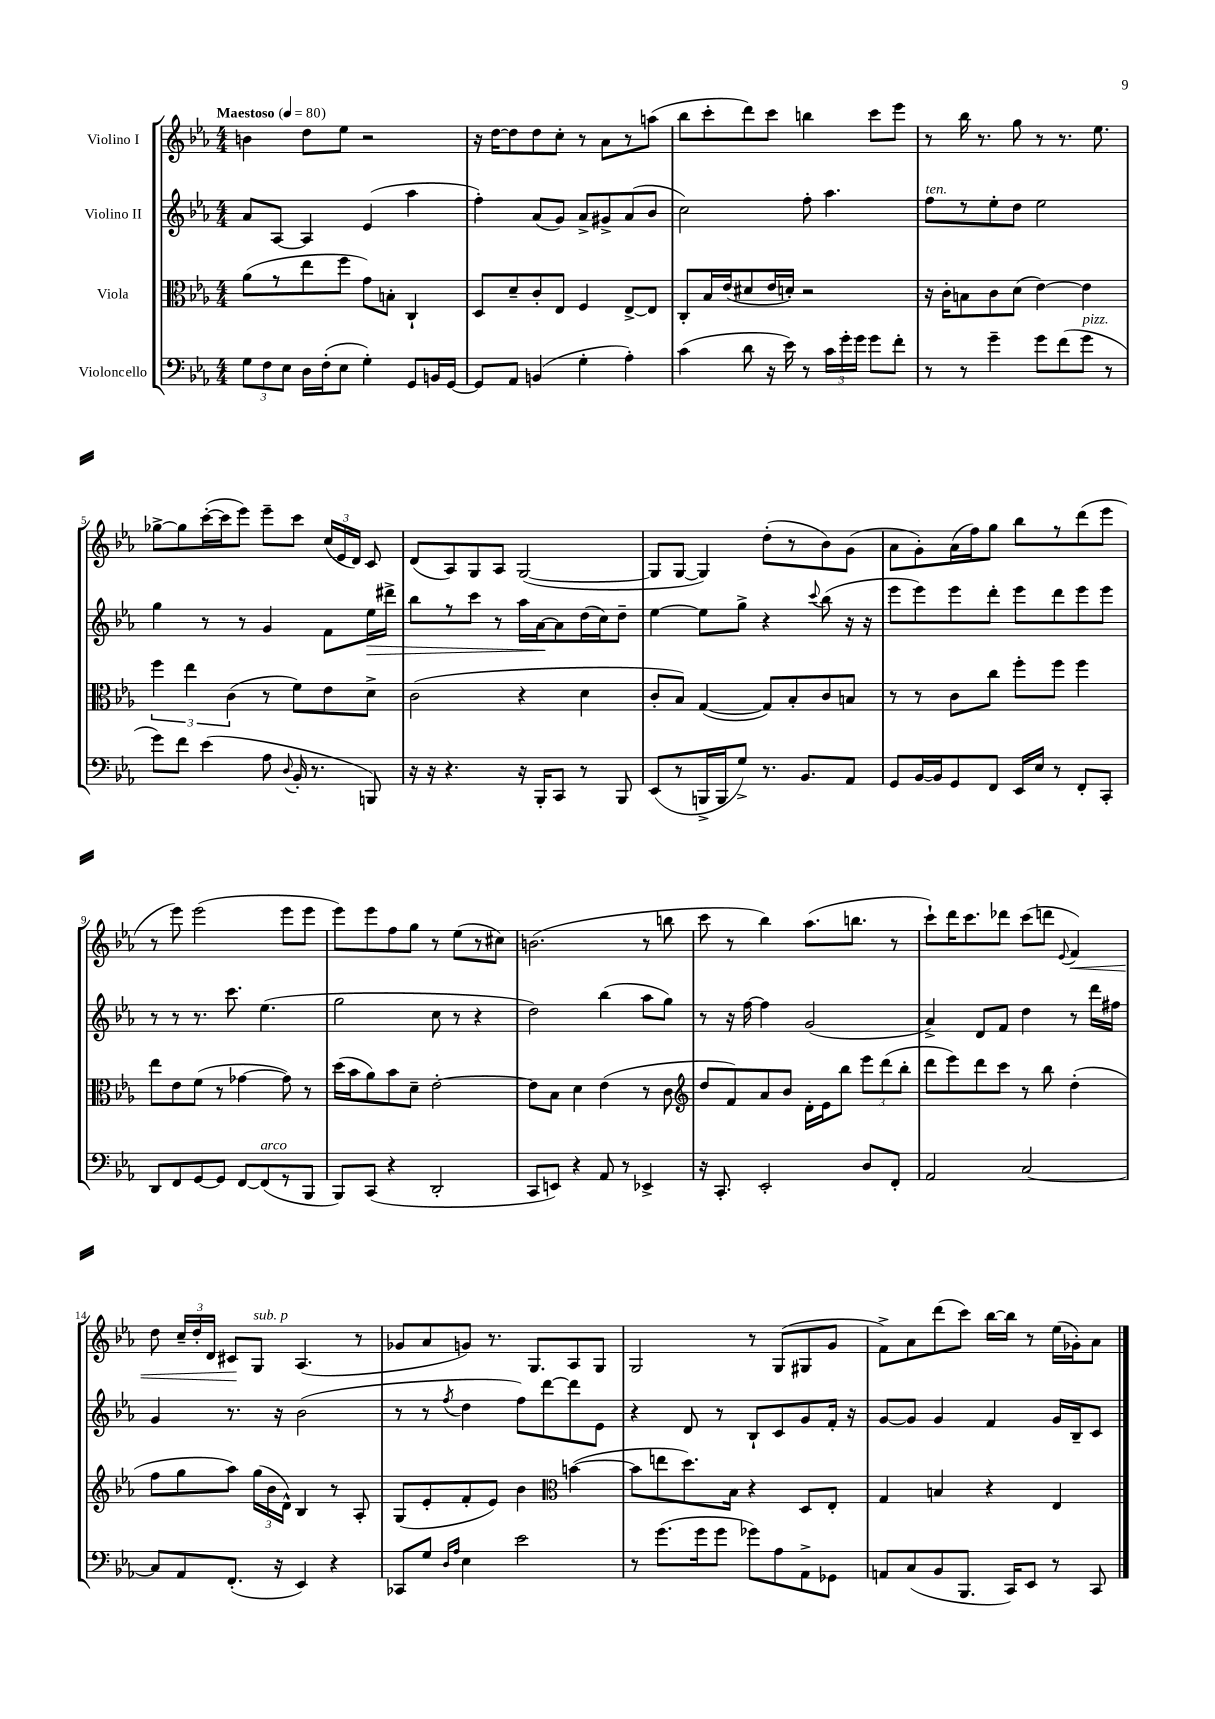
<<
\new StaffGroup <<
\new Staff = "s0" \with { instrumentName = "Violino I" } {
    \clef treble \key ees \major \numericTimeSignature \time 4/4 \tempo "Maestoso" 4 = 80
    \autoBeamOff b'4 d''8[ ees''8] r2 |
    r16 d''16[~ d''8 d''8 c''8]-. r8 aes'8[ r8 a''8]( |
    bes''8[ c'''8-. d'''8) c'''8] b''4 c'''8[ ees'''8] |
    r8 bes''16 r8. g''8 r8 r8. ees''8. |
    ges''8[~-> ges''8 c'''16~-.( c'''16 ees'''8]) ees'''8[-- c'''8] \tuplet 3/2 { c''16[( ees'16 d'16]) } c'8 |
    d'8[( aes8) g8 aes8] g2~( |
    g8[ g8]~ g4) d''8[-.( r8 bes'8) g'8]( |
    aes'8[ g'8-.) aes'16( f''16) g''8] bes''8[ r8 d'''8( ees'''8] |
    r8 ees'''8) ees'''2( ees'''8[ ees'''8] |
    ees'''8[) ees'''8 f''8 g''8] r8 ees''8[( r8 cis''8]) |
    b'2.( r8 b''8 |
    c'''8 r8 bes''4) aes''8.[( b''8.] r8 |
    c'''8[-!) d'''16 c'''8. des'''8] c'''8[( d'''8] \appoggiatura { ees'8 } f'4\<) |
    d''8 \tuplet 3/2 { c''16[-- d''16-. d'16] } cis'8[\! g8]^\markup { \italic "sub. p" } aes4.( r8 |
    ges'8[ aes'8 g'8]) r8. g8.[ aes8 g8] |
    g2 r8 g8[( gis8 g'8] |
    f'8[->) aes'8 d'''8( c'''8]) bes''16[~ bes''16] r8 ees''16[( ges'16-.) aes'8] \bar "|." |
}
\new Staff = "s1" \with { instrumentName = "Violino II" } {
    \clef treble \key ees \major \numericTimeSignature \time 4/4
    \autoBeamOff aes'8[ aes8]~ aes4 ees'4( aes''4 |
    f''4-.) aes'8[( g'8]) aes'8[-> gis'8-> aes'8( bes'8] |
    c''2) f''8-. aes''4. |
    f''8[^\markup { \italic "ten." } r8 ees''8-. d''8] ees''2 |
    g''4 r8 r8 g'4 f'8[ ees''16\> dis'''16]-> |
    bes''8[ r8 c'''8] r8 aes''16[ aes'16~\! aes'8 d''16( c''16) d''8]-- |
    ees''4~ ees''8[ g''8]-> r4 \appoggiatura { c'''8 } bes''8( r16 r16 |
    ees'''8[ ees'''8) ees'''8 d'''8]-. ees'''8[ d'''8 ees'''8 ees'''8] |
    r8 r8 r8. c'''8. ees''4.( |
    g''2 c''8 r8 r4 |
    d''2) bes''4( aes''8[ g''8]) |
    r8 r16 f''16~ f''4 g'2( |
    aes'4->) d'8[ f'8] d''4 r8 d'''16[ fis''16] |
    g'4 r8. r16 bes'2( |
    r8 r8 \acciaccatura { f''8 } d''4 f''8[) d'''8~ d'''8 ees'8] |
    r4 d'8 r8 bes8[-! c'8 g'8 f'16]-. r16 |
    g'8[~ g'8] g'4 f'4 g'16[ bes16-- c'8] \bar "|." |
}
\new Staff = "s2" \with { instrumentName = "Viola" } {
    \clef alto \key ees \major \numericTimeSignature \time 4/4
    \autoBeamOff aes'8[( r8 ees''8 f''8] g'8[) b8]-. c4-! |
    d8[ d'8-- c'8-. ees8] f4 ees8[~-> ees8] |
    c8[-. bes16 ees'16( dis'8 ees'16 d'16]-.) r2 |
    r16 c'16[-. b8 c'8 d'8]( ees'4~) ees'4 |
    \tuplet 3/2 { f''4 ees''4 c'4( } r8 f'8[) ees'8 d'8]-> |
    c'2( r4 d'4 |
    c'8[-. bes8]) g4~( g8[) bes8-. c'8 b8] |
    r8 r8 c'8[ c''8] f''8[-. f''8] f''4 |
    ees''8[ ees'8 f'8]( r8 ges'4~ ges'8) r8 |
    d''16[( bes'16 aes'8) bes'8 d'8]-- ees'2~-. |
    ees'8[ bes8] d'4 ees'4( r8 c'8 |
    \clef treble d''8[ f'8) aes'8 bes'8] d'16[-. ees'16 bes''8] \tuplet 3/2 { ees'''8[ d'''8( bes''8]-. } |
    d'''8[ ees'''8) d'''8 c'''8] r8 bes''8 d''4-.( |
    f''8[ g''8 aes''8]) \tuplet 3/2 { g''16[( bes'16 d'16]-^) } bes4 r8 aes8-. |
    g8[( ees'8-. f'8-. ees'8]) bes'4 \clef alto b'4~( |
    b'8[ e''8 d''8.) bes16] r4 d8[ ees8]-. |
    g4 b4 r4 ees4 \bar "|." |
}
\new Staff = "s3" \with { instrumentName = "Violoncello" } {
    \clef bass \key ees \major \numericTimeSignature \time 4/4
    \autoBeamOff \tuplet 3/2 { g8[ f8 ees8] } d16[ f16-.( ees8] g4-.) g,8[ b,16 g,16]~ |
    g,8[ aes,8] b,4( g4-. aes4-.) |
    c'4( d'8 r16 ees'16) r8 \tuplet 3/2 { c'16[ g'16-. g'16] } g'8[ f'8]-. |
    r8 r8 g'4-- g'8[ f'8( g'8]^\markup { \italic "pizz." } r8 |
    g'8[) f'8] ees'4( aes8 \appoggiatura { d8 } bes,16-. r8. b,,8) |
    r16 r16 r4. r16 bes,,16[-. c,8] r8 bes,,8 |
    ees,8[( r8 b,,16-> b,,16 g8]->) r8. bes,8.[ aes,8] |
    g,8[ bes,16~ bes,16 g,8 f,8] ees,16[ ees16] r8 f,8[-. c,8]-. |
    d,8[ f,8 g,8~ g,8] f,8[~ f,8^\markup { \italic "arco" }( r8 bes,,8] |
    bes,,8[) c,8]( r4 d,2-. |
    c,8[ e,8]) r4 aes,8 r8 ees,4-> |
    r16 c,8.-. ees,2-. d8[ f,8]-. |
    aes,2 c2~ |
    c8[ aes,8 f,8.]-.( r16 ees,4) r4 |
    ces,8[ g8] \grace { d16[ aes16] } ees4 ees'2 |
    r8 g'8.[( g'16 g'8] ges'8[) aes8 aes,8-> ges,8] |
    a,8[ c8( bes,8 bes,,8.] c,16[) ees,8] r8 c,8 \bar "|." |
}
>>
>>
